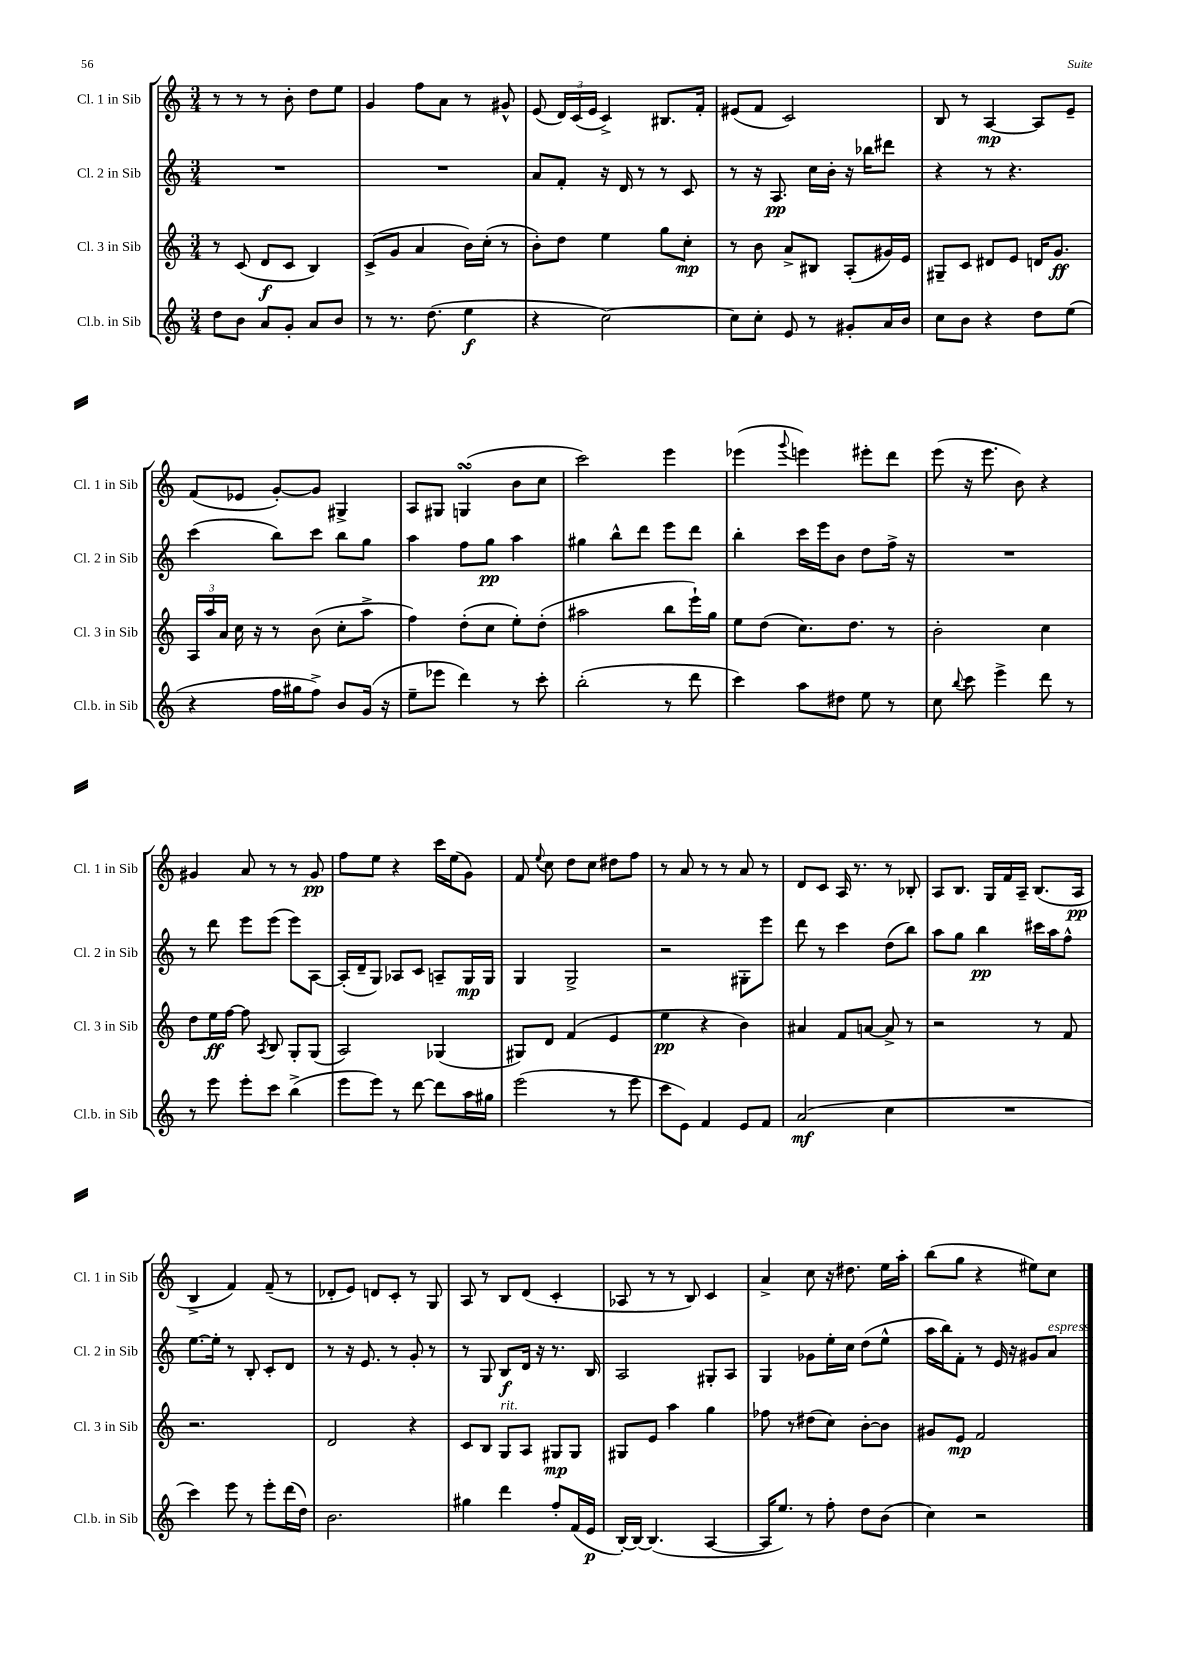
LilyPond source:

<<
\new StaffGroup <<
\new Staff = "s0" \with { instrumentName = "Cl. 1 in Sib" shortInstrumentName = "Cl. 1 in Sib" } {
    \clef treble \key c \major \numericTimeSignature \time 3/4
    \autoBeamOff r8 r8 r8 b'8-. d''8[ e''8] |
    g'4 f''8[ a'8] r8 gis'8-^ |
    e'8( \tuplet 3/2 { d'16[) c'16( e'16] } c'4->) bis8.[ f'16]-. |
    eis'8[( f'8] c'2) |
    b8 r8 a4~\mp a8[ e'8]-- |
    f'8[( ees'8] g'8[~-.) g'8] gis4-> |
    a8[ gis8] g4\turn( b'8[ c''8] |
    c'''2) e'''4 |
    ees'''4( \appoggiatura { g'''8 } e'''4) eis'''8[-. d'''8] |
    e'''8( r16 e'''8. b'8) r4 |
    gis'4 a'8 r8 r8 gis'8\pp |
    f''8[ e''8] r4 c'''16[ e''16( g'8]) |
    f'8 \appoggiatura { e''8 } c''8 d''8[ c''8] dis''8[ f''8] |
    r8 a'8 r8 r8 a'8 r8 |
    d'8[ c'8] a16 r8. r8 bes8-. |
    a8[ b8.] g16[ f'16 a16]-- b8.[( a16]\pp |
    b4-> f'4) f'8--( r8 |
    des'8[-. e'8]) d'8[ c'8]-. r8 g8 |
    a8 r8 b8[ d'8]( c'4-. |
    aes8 r8 r8 b8) c'4 |
    a'4-> c''8 r16 dis''8. e''16[ a''16]-. |
    b''8[( g''8] r4 eis''8[) c''8] \bar "|." |
}
\new Staff = "s1" \with { instrumentName = "Cl. 2 in Sib" shortInstrumentName = "Cl. 2 in Sib" } {
    \clef treble \key c \major \numericTimeSignature \time 3/4
    \autoBeamOff R2. |
    R2. |
    a'8[ f'8]-. r16 d'16 r8 r8 c'8 |
    r8 r16 a8.\pp c''16[ b'16]-. r16 bes''16[ dis'''8] |
    r4 r8 r4. |
    c'''4( b''8[) c'''8] b''8[ g''8] |
    a''4 f''8[ g''8]\pp a''4 |
    gis''4 b''8[-^ d'''8] e'''8[ d'''8] |
    b''4-. c'''16[ e'''16 b'8] d''8[ f''16]-> r16 |
    R2. |
    r8 d'''8 e'''8[ e'''8]( e'''8[) a8]~ |
    a16[-.( d'16-- g8]) aes8[ c'8] a8[-- g16\mp g16] |
    g4 g2-> |
    r2 gis8[-. e'''8] |
    d'''8 r8 c'''4 d''8[( b''8]) |
    a''8[ g''8] b''4\pp cis'''16[ a''16 f''8]-^ |
    e''8.[~ e''16]-. r8 b8-. c'8[-. d'8] |
    r8 r16 e'8. r8 g'8-. r8 |
    r8 g8 b8[\f d'16] r16 r8. b16 |
    a2 gis8[-. a8] |
    g4 ges'8[ e''16-. c''16] d''8[( e''8]-^ |
    a''16[ b''16) f'8]-. r8 e'16 r16 gis'8[ a'8]^\markup { \italic "espress." } \bar "|." |
}
\new Staff = "s2" \with { instrumentName = "Cl. 3 in Sib" shortInstrumentName = "Cl. 3 in Sib" } {
    \clef treble \key c \major \numericTimeSignature \time 3/4
    \autoBeamOff r8 c'8( d'8[\f c'8] b4) |
    c'8[->( g'8] a'4 b'16[) c''16]-.( r8 |
    b'8[-.) d''8] e''4 g''8[ c''8]-.\mp |
    r8 b'8 a'8[-> bis8] a8[-.( gis'16) e'16] |
    gis8[-- c'8] dis'8[ e'8] d'16[ g'8.]\ff |
    \tuplet 3/2 { a16[ a''16 a'16] } c''16 r16 r8 b'8( c''8[-. a''8]-> |
    f''4) d''8[-.( c''8] e''8[-.) d''8]-.( |
    ais''2 b''8[ e'''16-!) g''16] |
    e''8[ d''8]( c''8.[) d''8.] r8 |
    b'2-. c''4 |
    d''8[ e''16\ff f''16]~ f''8 \acciaccatura { a8 } b8 g8[-. g8]( |
    a2) ges4( |
    gis8[) d'8] f'4( e'4 |
    e''4\pp r4 b'4) |
    ais'4 f'8[ a'8]~ a'8-> r8 |
    r2 r8 f'8 |
    r2. |
    d'2 r4 |
    c'8[ b8] g8[^\markup { \italic "rit." } a8] gis8[\mp gis8] |
    gis8[ e'8] a''4 g''4 |
    fes''8 r8 dis''8[( c''8]) b'8[~-. b'8] |
    gis'8[ e'8]\mp f'2 \bar "|." |
}
\new Staff = "s3" \with { instrumentName = "Cl.b. in Sib" shortInstrumentName = "Cl.b. in Sib" } {
    \clef treble \key c \major \numericTimeSignature \time 3/4
    \autoBeamOff d''8[ b'8] a'8[ g'8]-. a'8[ b'8] |
    r8 r8. d''8.( e''4\f |
    r4 c''2~) |
    c''8[ c''8]-. e'8 r8 gis'8[-. a'16 b'16] |
    c''8[ b'8] r4 d''8[ e''8]( |
    r4 f''16[ gis''16 f''8]->) b'8[ g'16]( r16 |
    e''8[-- ees'''8] d'''4) r8 c'''8-. |
    b''2-.( r8 d'''8 |
    c'''4) a''8[ dis''8] e''8 r8 |
    c''8 \appoggiatura { b''8 } c'''8 e'''4-> d'''8 r8 |
    r8 e'''8 e'''8[-. c'''8] b''4->( |
    e'''8[ e'''8]) r8 d'''8~ d'''8[ a''16 gis''16] |
    e'''2( r8 e'''8 |
    c'''8[ e'8]) f'4 e'8[ f'8] |
    a'2\mf( c''4 |
    R2. |
    c'''4) e'''8 r8 e'''8[-. d'''16( d''16]) |
    b'2. |
    gis''4 d'''4 f''8[-. f'16( e'16]\p |
    b16[~-.) b16]~ b4.( a4~ |
    a16[ e''8.]) r8 f''8-. d''8[ b'8]( |
    c''4) r2 \bar "|." |
}
>>
>>
\layout { \context { \Score \remove "Bar_number_engraver" } }
